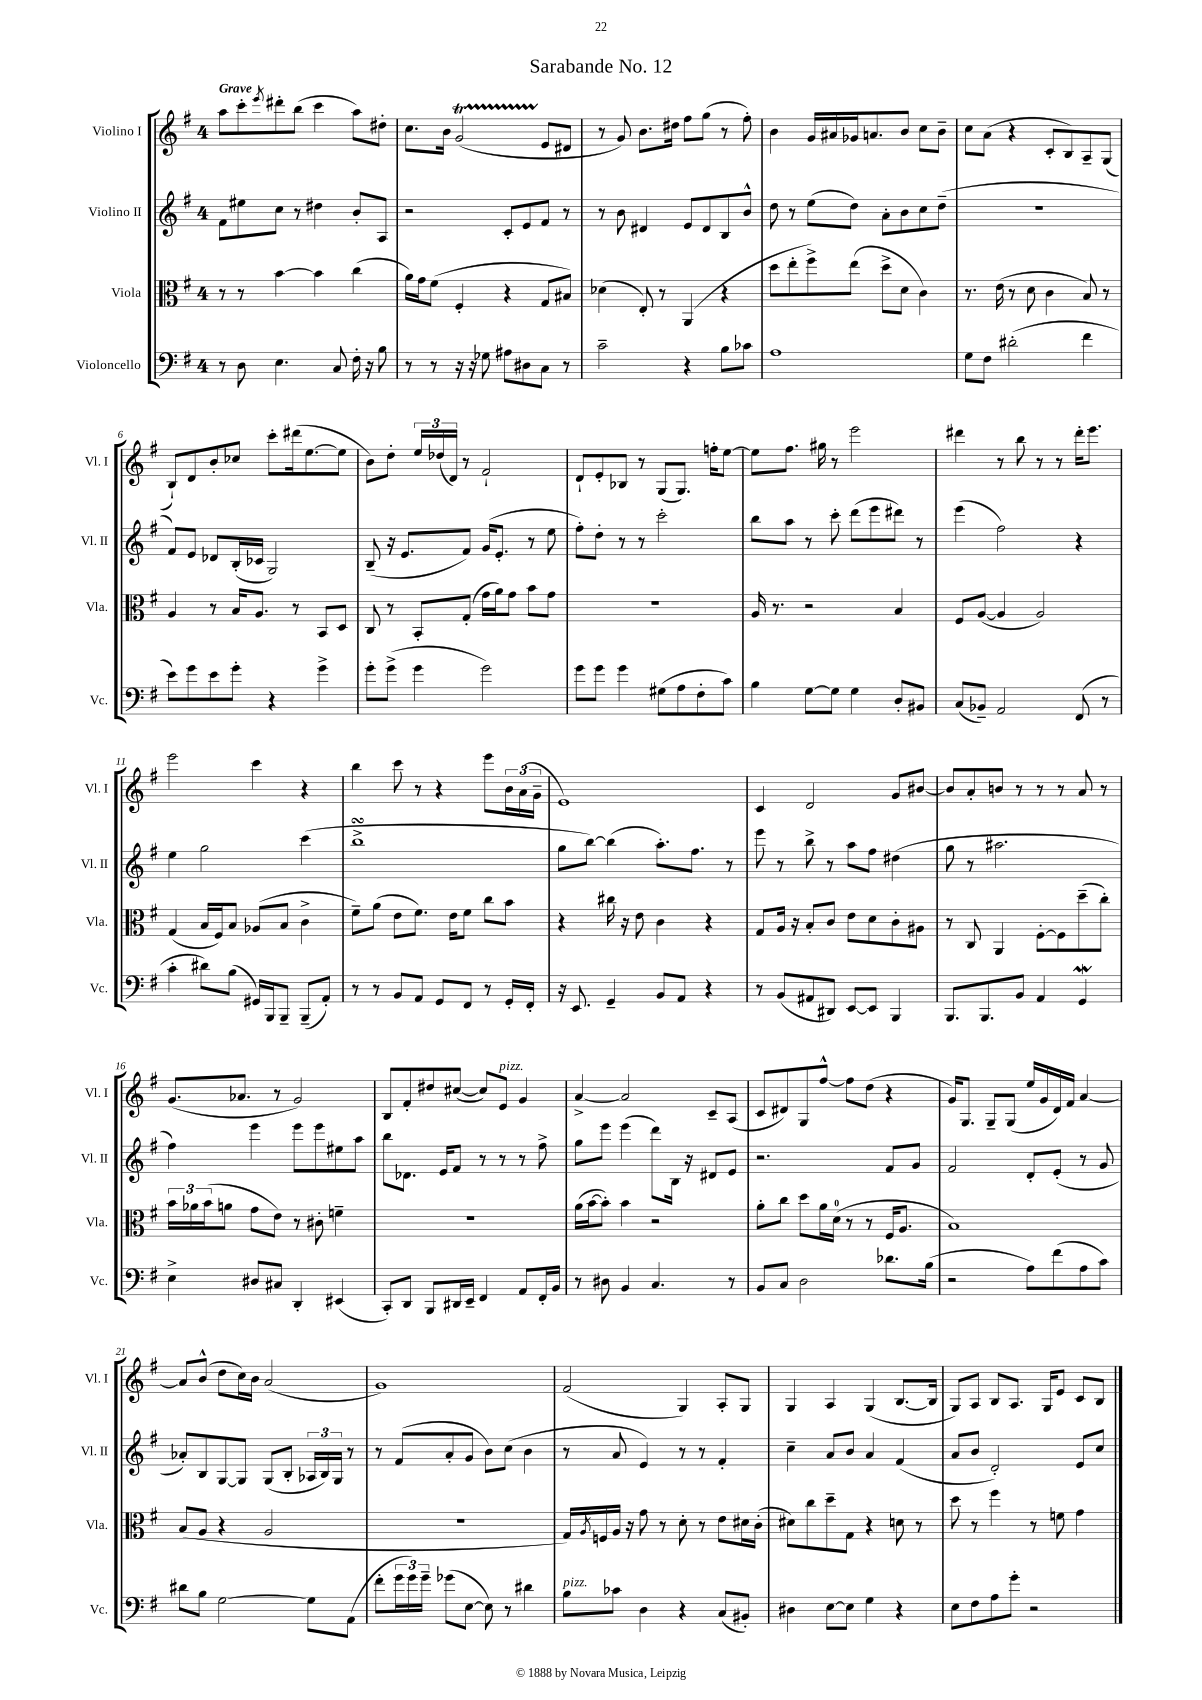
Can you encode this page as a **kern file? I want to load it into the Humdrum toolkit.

**kern	**kern	**kern	**kern
*staff4	*staff3	*staff2	*staff1
*clefF4	*clefC3	*clefG2	*clefG2
*k[f#]	*k[f#]	*k[f#]	*k[f#]
*M4/4	*M4/4	*M4/4	*M4/4
8r	8r	8f#	8aa
8D	8r	8ee#	8ccc'
.	.	.	8qeee
4.E	[4b	8cc	8ddd#'
.	.	8r	(8bb
.	4b]	4dd#	4ccc
8C	.	.	.
16F#'	(4cc	8b'	8aa)
16r	.	.	.
8B	.	8A	8dd#'
=	=	=	=
8r	16a)	2r	8.cc
.	16g	.	.
8r	(8f#	.	.
.	.	.	16b
16r	4F#'	.	(2g
16r	.	.	.
8G-	.	.	.
8A#	4r	8c'	.
8D#	.	8e	.
8C	8G	8f#	8e
8r	8B#)	8r	8d#
=	=	=	=
2c~	(4d-	8r	8r
.	.	8b	8g)
.	8E')	4d#	8.b
.	8r	.	.
.	.	.	16dd#
4r	(4AA	8e	8ff#
.	.	8d#	(8gg
8B	4r	8B	8r
8c-	.	8b^^	8ff#')
=	=	=	=
1A	8dd	8dd	4b
.	8ee'	8r	.
.	8ff#^)	(8ee	16g
.	.	.	16a#
.	(8ee	8dd)	16g-
.	.	.	8.a
.	8dd^	8a'	.
.	8d	8b	8b
.	4c)	8cc	8cc
.	.	(8dd~	8b~
=	=	=	=
8G	8.r	1r	8cc
8F#	.	.	(8a
.	(16e	.	.
(2d#'	8r	.	4r
.	8d	.	.
.	4c	.	8c'
.	.	.	8B)
4f#	8B)	.	8A~
.	8r	.	(8G
=	=	=	=
8e)	4A	8f#)	8B`)
8g	.	8e	8d
8e	8r	8d-	8b'
8g'	16B	(16B'	8cc-
.	8.A	16c-	.
4r	.	2G)	8ccc'
.	8r	.	(16ddd#
.	.	.	[8.ee
4g^	8BB	.	.
.	8D	.	8ee]
=	=	=	=
8g'	8C	(8B~	8b)
(8g^	8r	16r	8dd'
.	.	8.e	.
4g	8BB'	.	24ee
.	.	.	(24dd-
.	.	.	24d)
.	(8G'	8f#)	8r
2g)	16g	(16g	2f#`
.	16a)	8.e'	.
.	8g	.	.
.	8b	8r	.
.	8g	8ee	.
=	=	=	=
8g	1r	8ff#')	8d`
8g	.	8dd'	8e'
4g	.	8r	8B-
.	.	8r	8r
(8G#	.	2ccc'	(8G
8A	.	.	8.G)
8F#'	.	.	.
.	.	.	16ff'
8c)	.	.	[8ee
=	=	=	=
4B	16A	8bb	8ee]
.	8.r	.	.
.	.	8aa	8.ff#
[8G	2r	8r	.
.	.	.	16gg#
8G]	.	8ccc'	8r
4G	.	(8ddd	2eee
.	.	8eee	.
8D'	4B	8ddd#)	.
8BB#	.	8r	.
=	=	=	=
(8C	8F#	(4eee	4ddd#
8BB-~)	([8A	.	.
2AA	4A]	2ff#)	8r
.	.	.	8bb
.	2A)	.	8r
.	.	.	8r
(8FF#	.	4r	16ddd#'
.	.	.	8.eee
8r	.	.	.
=	=	=	=
4c'	(4G	4ee	2eee
8d#)	16B	2gg	.
.	16F#)	.	.
(8B	8B	.	.
16GG#)	(8A-	.	4ccc
16BBB	.	.	.
8BBB~	8B	.	.
(8BBB~	4c^	(4ccc	4r
8AA')	.	.	.
=	=	=	=
8r	8f#~)	1bb^	4bb
8r	(8a	.	.
8BB	8e	.	8ccc
8AA	8.f#)	.	8r
8GG	.	.	4r
.	16e	.	.
8FF#	8f#	.	.
8r	8cc	.	8eee
16GG'	8b	.	24b
.	.	.	(24a
16FF#'	.	.	.
.	.	.	24g~
=	=	=	=
16r	4r	8gg	1e)
8.EE	.	.	.
.	.	[8bb)	.
4GG~	16cc#	(4bb]	.
.	16r	.	.
.	8e	.	.
8BB	4c	8.aa')	.
8AA	.	.	.
.	.	8.ff#	.
4r	4r	.	.
.	.	8r	.
=	=	=	=
8r	8G	8eee	4c
(8BB	16A	8r	.
.	16r	.	.
8AA#	8B'	8bb^	2d
8DD#)	8c	8r	.
[8EE	8e	8aa	.
8EE]	8d	8ff#	.
4BBB	8c'	(4dd#	8g
.	8A#	.	[8b#
=	=	=	=
8.BBB	8r	8gg	8b#]
.	8C	8r	8a'
8.BBB	.	.	.
.	4AA	2.aa#	8b
8BB	.	.	8r
4AA	[8F#'	.	8r
.	8F#]	.	8r
4GG	(8dd~	.	8a
.	8cc')	.	8r
=	=	=	=
4E^	24b	4ff#)	(8.g
.	24a-	.	.
.	(24b	.	.
.	8a	.	.
.	.	.	8.a-
8D#	8g	4eee	.
8C#	8e)	.	8r
4DD'	8r	8eee	2g)
.	8c#'	8eee	.
(4EE#	4f~	8ee#	.
.	.	8aa	.
=	=	=	=
8CC')	1r	8bb	8B
8DD	.	8.d-	8f#'
8BBB	.	.	8dd#
.	.	16e	.
16DD#	.	8f#	([8cc#
16EE~	.	.	.
4FF#	.	8r	8cc#])
.	.	8r	8e
8AA	.	8r	4g
16FF#'	.	8ff#^	.
16BB	.	.	.
=	=	=	=
8r	(16a	8gg	[4a^
.	[16b	.	.
8D#	8b'])	8eee	.
4BB	4b	(4eee	2a]
4.C	2r	8ddd)	.
.	.	16B	.
.	.	16r	.
.	.	8d#	8c~
8r	.	8e	(8A
=	=	=	=
8BB	8a'	2.r	8c
8C	8cc	.	8d#)
2D	8dd	.	8G
.	16a	.	[8ff#^^
.	(16d	.	.
.	8r	.	8ff#]
.	8r	.	(8dd
8.d-	16F#	8f#	4r
.	8.A	.	.
.	.	8g	.
(16B	.	.	.
=	=	=	=
2r	1B)	2f#	16g)
.	.	.	8.G
.	.	.	8G~
.	.	.	(8G
8A)	.	8d'	16ee
.	.	.	16g
(8f#	.	(8e'	16d)
.	.	.	16f#
8A	.	8r	[4a
8c)	.	8g	.
=	=	=	=
8d#	(8B	8a-')	8a]
8B	8A	8B	(8b^^
[2G	4r	[8G	8dd
.	.	8G]	16cc)
.	.	.	16b
.	2A	(8G	(2a
.	.	8B'	.
8G]	.	24A-	.
.	.	24B)	.
.	.	24G	.
(8AA	.	8r	.
=	=	=	=
8f#'	1r	8r	1g)
24g	.	(8f#	.
24g)	.	.	.
24g~	.	.	.
(8g-	.	8a'	.
[8E	.	8g	.
8E])	.	8b)	.
8r	.	(8cc	.
4d#	.	4b	.
=	=	=	=
8B	16G)	8r	(2f#
.	8qA	.	.
.	16F	.	.
8c-	16A	8a	.
.	16r	.	.
4D	8g	4e)	.
.	8r	.	.
4r	8d'	8r	4G)
.	8r	8r	.
(8C	8e	4f#'	8A'
8BB#')	16d#	.	8G
.	(16c'	.	.
=	=	=	=
4D#	8d#)	4cc~	4G
.	8cc	.	.
[8E	8dd~	8a	4A
8E]	8G	8b	.
4G	4r	4a	(4G
4r	8d	(4f#	[8.B
.	8r	.	.
.	.	.	16B]
=	=	=	=
8E	8dd	8a	8G)
8F#	8r	8b	8A
8A	4ff#	2d')	8B
8g'	.	.	8.A
2r	8r	.	.
.	.	.	16G
.	8f	.	8e
.	4g	8e	8c
.	.	8cc	8B
==	==	==	==
*-	*-	*-	*-
